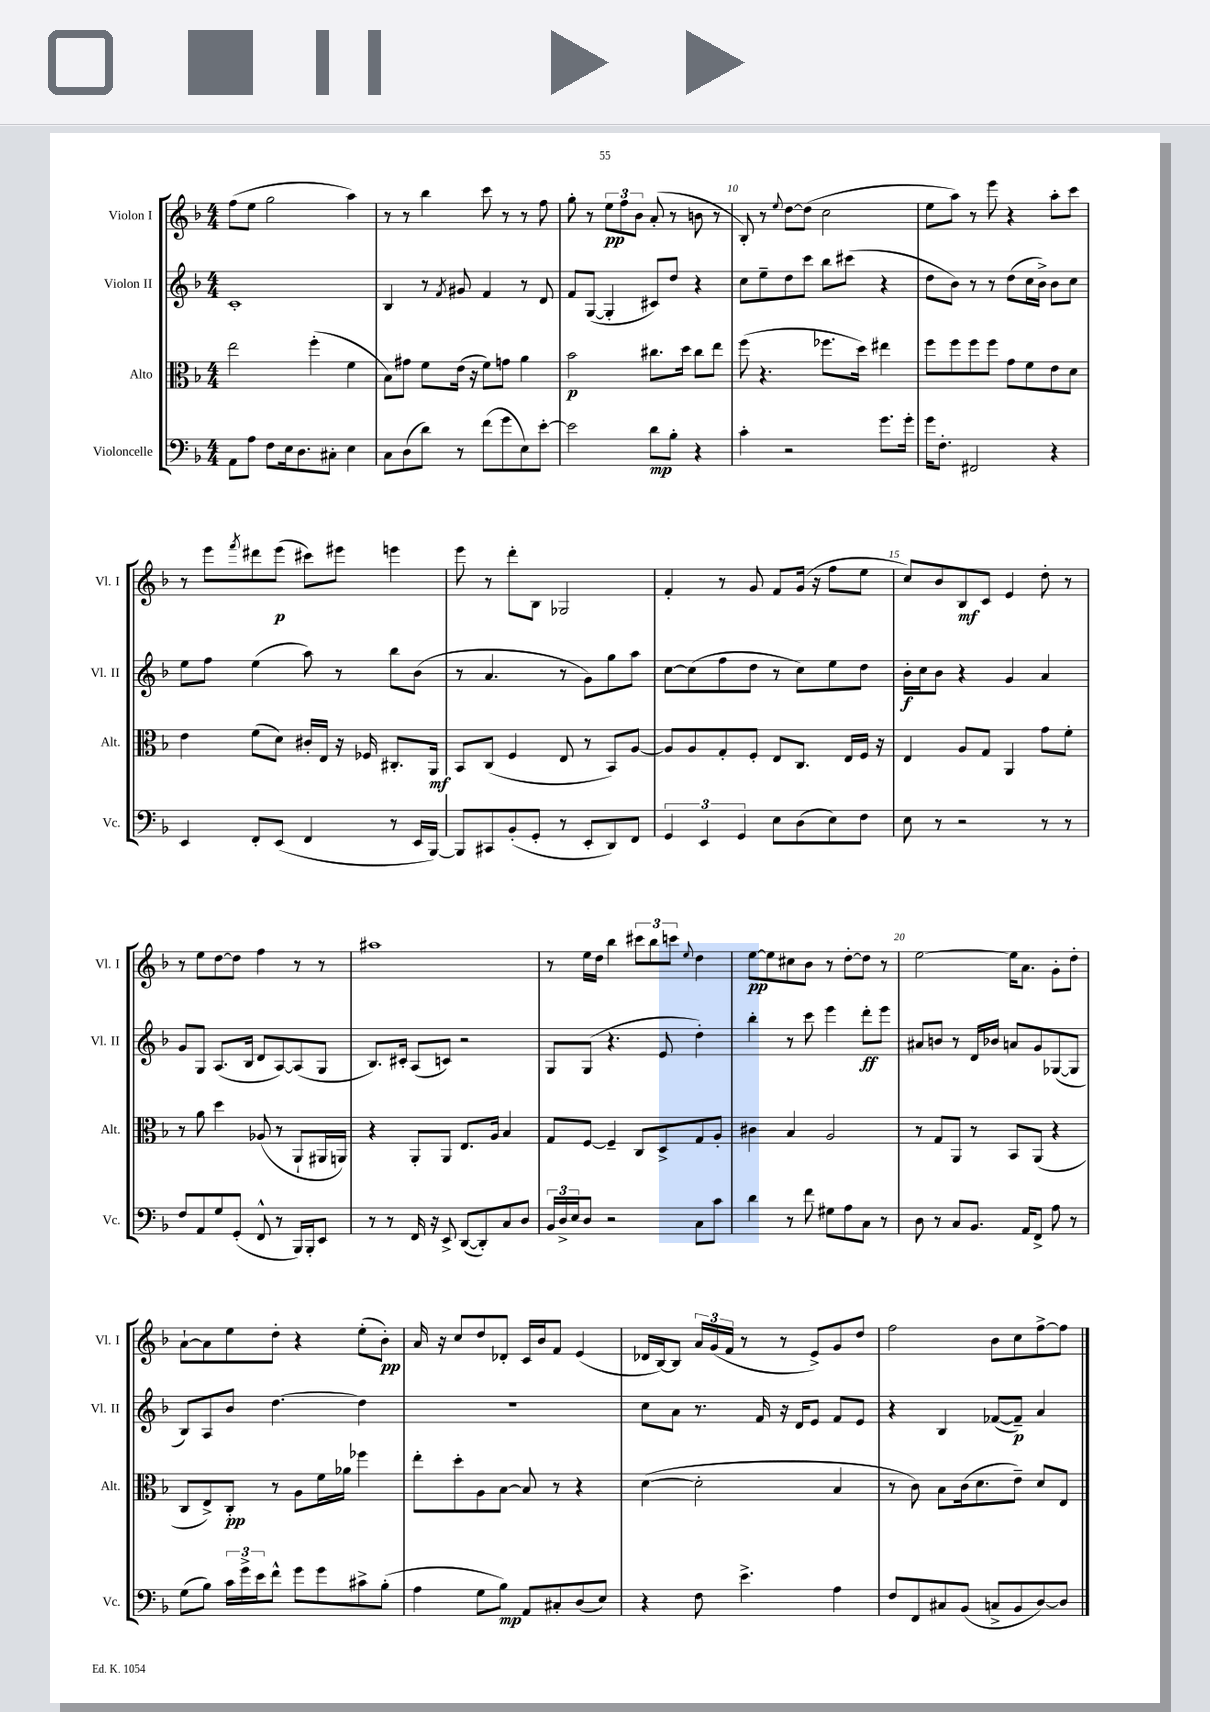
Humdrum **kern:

**kern	**dynam	**kern	**dynam	**kern	**dynam	**kern	**dynam
*part4	*part4	*part3	*part3	*part2	*part2	*part1	*part1
*staff4	*staff4	*staff3	*staff3	*staff2	*staff2	*staff1	*staff1
*I"Violoncelle	*	*I"Alto	*	*I"Violon II	*	*I"Violon I	*
*I'Vc.	*	*I'Alt.	*	*I'Vl. II	*	*I'Vl. I	*
*clefF4	*	*clefC3	*	*clefG2	*	*clefG2	*
*k[b-]	*	*k[b-]	*	*k[b-]	*	*k[b-]	*
*M4/4	*	*M4/4	*	*M4/4	*	*M4/4	*
=7	=7	=7	=7	=7	=7	=7	=7
8AA\L	.	2ee\	.	1c'	.	(8ff\L	.
8A\J	.	.	.	.	.	8ee\J	.
8F\L	.	.	.	.	.	2gg\	.
16E\k	.	.	.	.	.	.	.
8.D\	.	.	.	.	.	.	.
.	.	(4ff'\	.	.	.	.	.
8C#X'\J	.	.	.	.	.	.	.
4E\	.	4f\	.	.	.	4aa\)	.
=8	=8	=8	=8	=8	=8	=8	=8
8C\L	.	8B-\L)	.	4B-/	.	8r	.
(8D\	.	8g#X\J	.	.	.	8r	.
8d\J)	.	8f\L	.	8r	.	4bb-\	.
.	.	.	.	8qf/	.	.	.
8r	.	(16e\Jk	.	8g#X/	.	.	.
.	.	16r	.	.	.	.	.
(8f\L	.	8f\L)	.	4f/	.	8ccc\	.
8g\	.	8gn\J	.	.	.	8r	.
8E\)	.	4a\	.	8r	.	8r	.
[8e'\J	.	.	.	8d/	.	8ff\	.
=9	=9	=9	=9	=9	=9	=9	=9
2e\]	.	2b-\	p	8f/L	.	8gg'\	.
.	.	.	.	([8G/J	.	8r	.
.	.	.	.	4G'/]	.	12ee\L	pp
.	.	.	.	.	.	12ff\	.
.	.	.	.	.	.	12b-\J	.
8d\L	mp	8.cc#X\L	.	8c#X/L)	.	(8a'/	.
8B-'\J	.	.	.	8dd/J	.	8r	.
.	.	16dd\Jk	.	.	.	.	.
4r	.	8cc#\L	.	4r	.	8bn\	.
.	.	8ee\J	.	.	.	8r	.
=10	=10	=10	=10	=10	=10	=10	=10
4c'\	.	(8ff\	.	8cc\L	.	8B-'/)	.
.	.	4.r	.	8ee~\	.	8r	.
.	.	.	.	.	.	8qqee/	.
2r	.	.	.	8dd\	.	[8dd\L	.
.	.	.	.	8ccc\J	.	(8dd\J]	.
.	.	8.ff-X\L	.	8bb-\L	.	2cc\	.
.	.	.	.	(8ccc#X\J	.	.	.
.	.	16dd\Jk)	.	.	.	.	.
8.g\L	.	4ee#X\	.	4r	.	.	.
16g'\Jk	.	.	.	.	.	.	.
=11	=11	=11	=11	=11	=11	=11	=11
16g\KL	.	8ff\L	.	8dd\L	.	8ee\L	.
8.F'\J	.	.	.	.	.	.	.
.	.	8ff\	.	8b-\J)	.	8aa\J)	.
2FF#X/	.	8ff\	.	8r	.	8r	.
.	.	8ff\J	.	8r	.	8eee\	.
.	.	8g\L	.	(8dd\L	.	4r	.
.	.	8f\	.	16cc\L	.	.	.
.	.	.	.	16b-^\JJ)	.	.	.
4r	.	8e\	.	8b-\L	.	8aa'\L	.
.	.	8d\J	.	8cc\J	.	8ccc\J	.
!!LO:LB:g=z
=12	=12	=12	=12	=12	=12	=12	=12
4EE/	.	4e\	.	8ee\L	.	8r	.
.	.	.	.	8ff\J	.	8eee\L	.
.	.	.	.	.	.	8qfff/	.
8FF'/L	.	(8f\L	.	(4ee\	.	8ddd#X\	.
(8EE/J	.	8d\J)	.	.	.	(8eee\J	p
4FF/	.	16c#X'/LL	.	8aa\)	.	8ccc#X\L)	.
.	.	16E/JJ	.	.	.	.	.
.	.	16r	.	8r	.	8eee#X\J	.
.	.	16F-X/	.	.	.	.	.
8r	.	8.C#X'/L	.	8bb-\L	.	4eeen\	.
16EE/LL	.	.	.	(8b-\J	.	.	.
[16BBB-/JJ)	.	16AA/Jk	mf	.	.	.	.
=13	=13	=13	=13	=13	=13	=13	=13
8BBB-/L]	.	8BB-/L	.	8r	.	8eee\	.
8CC#X/	.	(8C/J	.	4.a/	.	8r	.
(8BB-'/	.	4F/	.	.	.	8ddd'\L	.
8GG'/J	.	.	.	.	.	8B-\J	.
8r	.	8E/	.	8r	.	2G-X/	.
8EE'/L	.	8r	.	8g\L)	.	.	.
8DD/)	.	8BB-/L)	.	8gg\	.	.	.
8FF/J	.	[8A/J	.	8aa\J	.	.	.
=14	=14	=14	=14	=14	=14	=14	=14
6GG/	.	8A/L]	.	[8cc\L	.	4f'/	.
.	.	8A/	.	(8cc\]	.	.	.
6EE/	.	.	.	.	.	.	.
.	.	8G'/	.	8ff\	.	8r	.
6GG/	.	.	.	.	.	.	.
.	.	8F'/J	.	8dd\J	.	8g/	.
8E\L	.	8E/L	.	8r	.	8f/L	.
(8D\	.	8.C/J	.	8cc\L)	.	(16g/Jk	.
.	.	.	.	.	.	16r	.
8E\)	.	.	.	8ee\	.	8ff\L	.
.	.	16E/LL	.	.	.	.	.
8F\J	.	16F/JJ	.	8dd\J	.	8ee\J	.
.	.	16r	.	.	.	.	.
=15	=15	=15	=15	=15	=15	=15	=15
8E\	.	4E/	.	16b-'\LL	f	8cc/L)	.
.	.	.	.	16cc\J	.	.	.
8r	.	.	.	8b-\J	.	8b-/	.
2r	.	8A/L	.	4r	.	8B-/	mf
.	.	8G/J	.	.	.	8c/J	.
.	.	4AA/	.	4g/	.	4e/	.
8r	.	8g\L	.	4a/	.	8dd'\	.
8r	.	8f'\J	.	.	.	8r	.
!!LO:LB:g=z
=16	=16	=16	=16	=16	=16	=16	=16
8F/L	.	8r	.	8g/L	.	8r	.
8AA/	.	8a\	.	8G/J	.	8ee\L	.
8G/	.	4dd\	.	(8.A/L	.	[8dd\	.
(8GG'/J	.	.	.	.	.	8dd\J]	.
.	.	.	.	16B-/Jk	.	.	.
8FF^^/	.	(8A-X/	.	8d/L	.	4ff\	.
8r	.	8r	.	[8A/)	.	.	.
16BBB-/LL)	.	8AA`/L	.	(8A/]	.	8r	.
16BBB-'/J	.	.	.	.	.	.	.
8EE/J	.	16AA#X/L	.	8G/J	.	8r	.
.	.	16AAn/JJ)	.	.	.	.	.
=17	=17	=17	=17	=17	=17	=17	=17
8r	.	4r	.	8.B-/L)	.	1aa#X	.
8r	.	.	.	.	.	.	.
.	.	.	.	16c#X'/Jk	.	.	.
16FF/	.	8AA'/L	.	(8A/L	.	.	.
16r	.	.	.	.	.	.	.
8EE^/	.	8AA/J	.	8cn/J)	.	.	.
([8DD/L	.	8.E/L	.	2r	.	.	.
8DD'/])	.	.	.	.	.	.	.
.	.	16A/Jk	.	.	.	.	.
8C/	.	4B-/	.	.	.	.	.
8D/J	.	.	.	.	.	.	.
=18	=18	=18	=18	=18	=18	=18	=18
24BB-/LL	.	8G/L	.	8G/L	.	8r	.
24D^/	.	.	.	.	.	.	.
24E/J	.	.	.	.	.	.	.
8D/J	.	[8F/J	.	(8G/J	.	16ee\LL	.
.	.	.	.	.	.	16dd\JJ	.
2r	.	4F~/]	.	4.r	.	4bb-\	.
.	.	8C/L	.	.	.	12ccc#X\L	.
.	.	.	.	.	.	12bb-\	.
.	.	8D^/	.	8e/	.	.	.
.	.	.	.	.	.	12cccn\J	.
.	.	.	.	.	.	8qqee/	.
8C\L	.	8G/	.	4dd'\)	.	4dd\	.
8c\J	.	8A'/J	.	.	.	.	.
=19	=19	=19	=19	=19	=19	=19	=19
4d\	.	4c#X\	.	4bb-'\	.	[8ee\L	pp
.	.	.	.	.	.	8ee\]	.
8r	.	4B-/	.	8r	.	8cc#X\	.
8f\	.	.	.	8ccc\	.	8b-\J	.
8G#X\L	.	2A/	.	4eee\	.	8r	.
8A\	.	.	.	.	.	[8dd'\L	.
8C\J	.	.	.	8ddd'\L	ff	8dd\J]	.
8r	.	.	.	8eee\J	.	8r	.
=20	=20	=20	=20	=20	=20	=20	=20
8D\	.	8r	.	8a#X/L	.	[2ee\	.
8r	.	8G/L	.	8bn/J	.	.	.
8C/L	.	8AA/J	.	8r	.	.	.
8.BB-/J	.	8r	.	16d/LL	.	.	.
.	.	.	.	16b-X/JJ	.	.	.
.	.	8BB-/L	.	8an/L	.	16ee\KL]	.
16AA/KL	.	.	.	.	.	8.a\J	.
8FF^/J	.	(8AA/J	.	8g/	.	.	.
8A\	.	4r	.	([8G-X/	.	8g'\L	.
8r	.	.	.	8G-/J]	.	8dd'\J	.
!!LO:LB:g=z
=21	=21	=21	=21	=21	=21	=21	=21
(8G\L	.	8C/L	.	8B-/L)	.	[8a`\L	.
8B-\J)	.	8E^/)	.	8A/	.	8a\]	.
24c\LL	.	8C'/J	pp	8b-/J	.	8ee\	.
24g^\	.	.	.	.	.	.	.
24e\J	.	.	.	.	.	.	.
8f^^\J	.	8r	.	[4.dd\	.	8dd'\J	.
8g\L	.	8A\L	.	.	.	4r	.
8g\	.	16f\L	.	.	.	.	.
.	.	16a-X\JJ	.	.	.	.	.
8c#X^\	.	4ff-X\	.	4dd\]	.	(8ee'\L	.
(8B-'\J	.	.	.	.	.	8b-'\J)	pp
=22	=22	=22	=22	=22	=22	=22	=22
4A\	.	8ee'\L	.	1r	.	16a/	.
.	.	.	.	.	.	16r	.
.	.	8dd'\	.	.	.	8cc/L	.
8G\L	.	8A\	.	.	.	8dd/	.
8B-\J)	mp	[8B-\J	.	.	.	8d-X'/J	.
8AA/L	.	8B-/]	.	.	.	16c/LL	.
.	.	.	.	.	.	16b-/J	.
8C#X'/	.	8r	.	.	.	8f/J	.
(8D/	.	4r	.	.	.	(4e/	.
8E/J)	.	.	.	.	.	.	.
=23	=23	=23	=23	=23	=23	=23	=23
4r	.	([4d\	.	8cc\L	.	16d-X/LL	.
.	.	.	.	.	.	[16B-/J)	.
.	.	.	.	8a\J	.	8B-/J]	.
8F\	.	2d'\]	.	8.r	.	24a/LL	.
.	.	.	.	.	.	(24g/	.
.	.	.	.	.	.	24f/JJ	.
4.e^\	.	.	.	.	.	8r	.
.	.	.	.	16f/	.	.	.
.	.	.	.	16r	.	8r	.
.	.	.	.	16d/KL	.	.	.
.	.	.	.	8e/J	.	8e^/L)	.
4A\	.	4B-/	.	8f/L	.	8g/	.
.	.	.	.	8e/J	.	8dd/J	.
=24	=24	=24	=24	=24	=24	=24	=24
8F/L	.	8r	.	4r	.	2ff\	.
8FF/	.	8c\)	.	.	.	.	.
8C#X/	.	8B-\L	.	4B-/	.	.	.
(8BB-/J	.	(16c\k	.	.	.	.	.
.	.	8.d\	.	.	.	.	.
8Cn^/L	.	.	.	([8f-X/L	.	8b-\L	.
8BB-/	.	8e~\J)	.	8f-~/J])	p	8cc\	.
[8D/)	.	8d/L	.	4a/	.	[8ff^\	.
8D/J]	.	8E/J	.	.	.	8ff\J]	.
==	==	==	==	==	==	==	==
*-	*-	*-	*-	*-	*-	*-	*-
